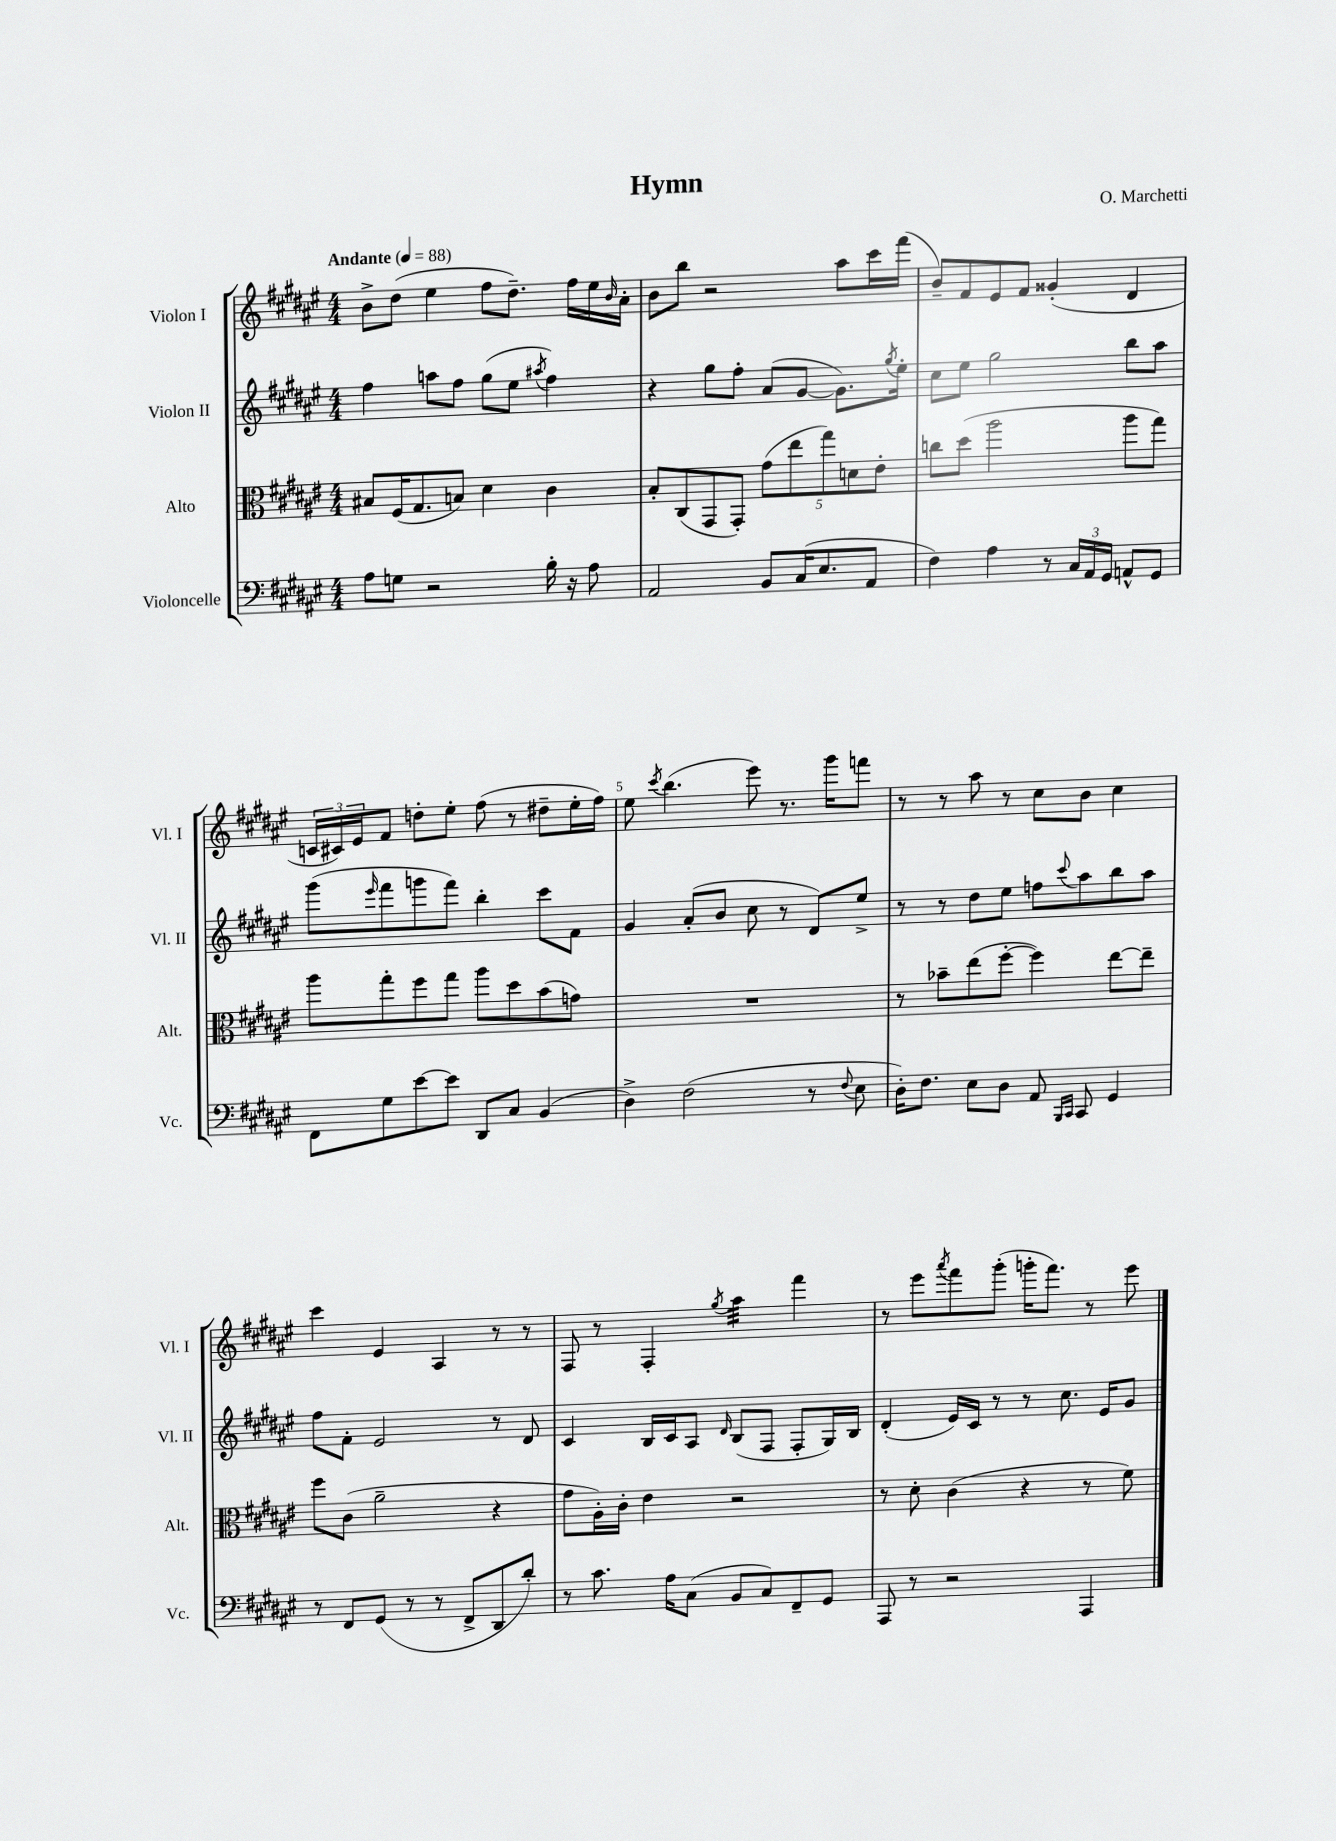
\header { title = "Hymn" composer = "O. Marchetti" }
<<
\new StaffGroup <<
\new Staff = "s0" \with { instrumentName = "Violon I" shortInstrumentName = "Vl. I" } {
    \clef treble \key fis \major \numericTimeSignature \time 4/4 \tempo "Andante" 4 = 88
    b'8-> dis''8( eis''4 fis''8 dis''8.--) fis''16 eis''16 \grace { b'16 } ais'16-. |
    b'8 b''8 r2 ais''8 cis'''16 fis'''16( |
    b'8--) fis'8 eis'8 fis'8 gisis'4-.( dis'4 |
    \tuplet 3/2 { c'16 cis'16) eis'16 } fis'8 d''8-. eis''8-. fis''8( r8 dis''8-- eis''16-. fis''16) |
    eis''8 \acciaccatura { cis'''8 } b''4.( eis'''8) r8. gis'''16 f'''8 |
    r8 r8 ais''8 r8 cis''8 b'8 cis''4 |
    cis'''4 eis'4 ais4 r8 r8 |
    fis8 r8 fis4-. \acciaccatura { gis''8 } ais''4:32 fis'''4 |
    r8 eis'''8 \acciaccatura { ais'''8 } fis'''8 gis'''8-.( g'''16-. fis'''8.) r8 eis'''8 \bar "|." |
}
\new Staff = "s1" \with { instrumentName = "Violon II" shortInstrumentName = "Vl. II" } {
    \clef treble \key fis \major \numericTimeSignature \time 4/4
    fis''4 a''8 fis''8 gis''8( eis''8 \acciaccatura { ais''8 } fis''4) |
    r4 gis''8 fis''8-. ais'8( gis'8~ gis'8.) \acciaccatura { gis''8 } eis''16-. |
    cis''8 eis''8 gis''2 b''8 ais''8 |
    gis'''8( \grace { eis'''16 } fis'''8 g'''8 fis'''8) b''4-. cis'''8 fis'8 |
    gis'4 ais'8-.( b'8 cis''8 r8 dis'8) eis''8-> |
    r8 r8 dis''8 eis''8 f''8 \appoggiatura { cis'''8 } ais''8 b''8 ais''8 |
    fis''8 fis'8-. eis'2 r8 dis'8 |
    cis'4 b16 cis'16 ais8 \grace { dis'16 } b8( fis8 fis8-. gis16) b16 |
    dis'4-.( eis'16) cis'16 r8 r8 cis''8. eis'16 gis'8 \bar "|." |
}
\new Staff = "s2" \with { instrumentName = "Alto" shortInstrumentName = "Alt." } {
    \clef alto \key fis \major \numericTimeSignature \time 4/4
    bis8 fis16( gis8. b8) dis'4 cis'4 |
    b8-. cis8( gis,8 gis,8-.) \tuplet 5/4 { gis'8( eis''8 gis''8) d'8 eis'8-. } |
    c''8 dis''8( ais''2 ais''8 gis''8) |
    ais''8 gis''8-. fis''8 gis''8 ais''8 dis''8 b'8( g'8) |
    R1 |
    r8 bes'8-- eis''8( fis''8~-. fis''4) eis''8~ eis''8-- |
    fis''8 cis'8( ais'2-- r4 |
    gis'8 ais16-.) cis'16-. eis'4 r2 |
    r8 dis'8-. cis'4( r4 r8 fis'8) \bar "|." |
}
\new Staff = "s3" \with { instrumentName = "Violoncelle" shortInstrumentName = "Vc." } {
    \clef bass \key fis \major \numericTimeSignature \time 4/4
    ais8 g8 r2 b16-. r16 ais8 |
    ais,2 b,8 cis16( eis8. ais,8 |
    fis4) ais4 r8 \tuplet 3/2 { cis16 ais,16 gis,16 } a,8-^ gis,8 |
    fis,8 gis8 eis'8~ eis'8 dis,8 cis8 b,4( |
    dis4->) fis2( r8 \appoggiatura { fis8 } eis8 |
    dis16-.) fis8. eis8 dis8 ais,8 \grace { b,,16 cis,16 } cis,8 gis,4 |
    r8 fis,8 gis,8( r8 r8 fis,8-> dis,8 dis'8-.) |
    r8 cis'8. ais16 cis8( b,8 cis8) fis,8-- gis,8 |
    ais,,8 r8 r2 ais,,4 \bar "|." |
}
>>
>>
\layout { \context { \Score \override BarNumber.break-visibility = ##(#f #t #t) barNumberVisibility = #(every-nth-bar-number-visible 5) } }
